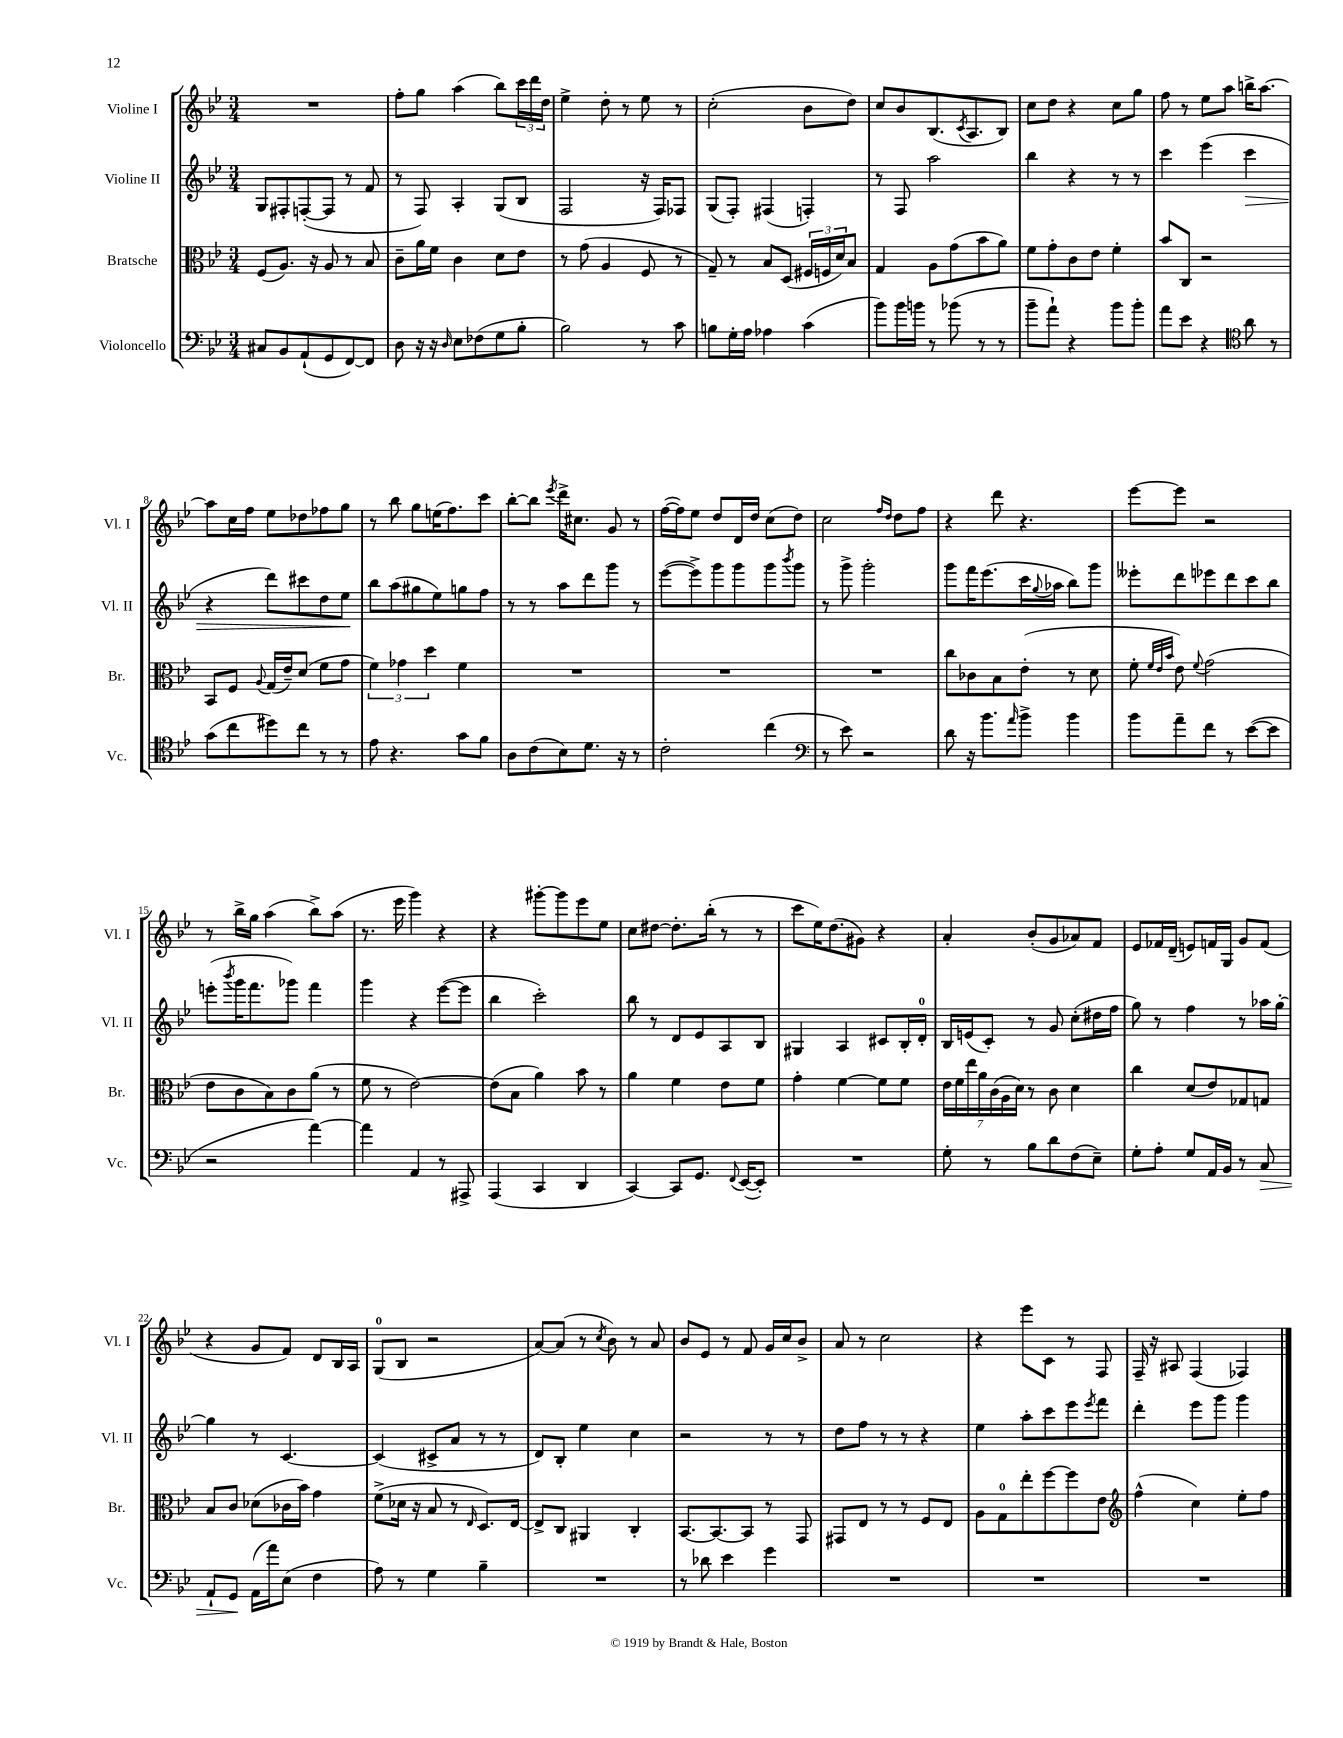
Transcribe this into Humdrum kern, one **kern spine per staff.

**kern	**kern	**kern	**kern
*staff4	*staff3	*staff2	*staff1
*clefF4	*clefC3	*clefG2	*clefG2
*k[b-e-]	*k[b-e-]	*k[b-e-]	*k[b-e-]
*M3/4	*M3/4	*M3/4	*M3/4
8C#/L	(8F/L	8G/L	2.r
8BB-/	8.A/J)	8F#'/	.
(8AA`/	.	([8F'/	.
.	16r	.	.
8GG/	8A/	8F/]J	.
[8FF/)	8r	8r	.
8FF/]J	8B-/	8f/	.
=	=	=	=
8D\	8c~\L	8r	8ff'\L
16r	16a\L	8F/)	8gg\J
16r	16f\JJ	.	.
16qqD/	.	.	.
8E-\L	4c\	4A'/	(4aa\
(8F-\	.	.	.
8G\	8d\L	(8G/L	8bb-\L)
8B-'\J	8e-\J	8B-/J	24ccc\L
.	.	.	24ddd\
.	.	.	24dd\JJ
=	=	=	=
2B-\)	8r	2F/	4ee-^\
.	(8g\	.	.
.	4A/	.	8dd'\
.	.	.	8r
8r	8F/	16r	8ee-\
.	.	16F/LK)	.
8c\	8r	8F-/J	8r
=	=	=	=
8B\L	8G~/)	(8G/L	(2cc'\
16G'\L	8r	8F'/J)	.
16A\JJ	.	.	.
4A-\	8B-/L	(4F#/	.
.	(8D/J	.	.
(4c\	24F#/LL	4F'/)	8b-\L
.	24F/	.	.
.	24d/J)	.	.
.	8B-/J	.	8dd\J)
=	=	=	=
8b-\L)	4G/	8r	8cc/L
16b-\L	.	8F/	8b-/
16b\JJ	.	.	.
8r	8A\L	2aa\	(8.B-/
(8b-\	(8g\	.	.
.	.	.	8qc/
.	.	.	8.A/
8r	8b-\	.	.
8r	8a\J)	.	8B-/J)
=	=	=	=
8b-~\L	8f\L	4bb-\	8cc\L
8a`\J)	8g'\	.	8dd\J
4r	8c\	4r	4r
.	8e-\J	.	.
8b-\L	4f'\	8r	8cc\L
8b-'\J	.	8r	8gg\J
=	=	=	=
8a\L	8b-/L	4ccc\	8ff\
8e-\J	8C/J	.	8r
4r	2r	(4eee-\	8ee-\L
.	.	.	8aa\J
*clefC4	*	*	*
8a\	.	4ccc\	16bb^\LK
.	.	.	[8.aa\J
8r	.	.	.
=	=	=	=
(8g\L	8BB-/L	4r	8aa\]L
8cc\	8F/J	.	16cc\L
.	.	.	16ff\JJ
.	8qqA/	.	.
8dd#\)	(16G/LL	8ddd\L)	8ee-\L
.	16e-~/J)	.	.
8cc\J	(8d/J	8ccc#\	8dd-\
8r	8f\L	8dd\	8ff-\
8r	8g\J	8ee-\J	8gg\J
=	=	=	=
8e-\	6f\)	8bb-\L	8r
4.r	.	(8aa\	8bb-\
.	6g-\	.	.
.	.	8gg#\	8gg\L
.	6dd\	.	.
.	.	8ee-\)	(16ee\K
.	.	.	8.ff\)
8g\L	4f\	8gg\	.
8f\J	.	8ff\J	8ccc\J
=	=	=	=
8A\L	2.r	8r	[8bb-'\L
(8c\	.	8r	8bb-\]J
.	.	.	8qeee-/
8B-\)	.	8aa\L	16ddd^\LK
.	.	.	8.cc#\J
8.d\J	.	8ddd\	.
.	.	8ggg\J	8g/
16r	.	.	.
8r	.	8r	8r
=	=	=	=
2c'\	2.r	([8eee-\L	([16ff\LL
.	.	.	16ff\]J)
.	.	8eee-^\])	8ee-\J
.	.	8ggg\	8dd/L
.	.	8ggg\	16d/L
.	.	.	16dd/JJ
(4cc\	.	8ggg\	(8cc\L
.	.	8qbbb-/	.
.	.	8ggg\J	8dd\J)
=	=	=	=
*clefF4	*	*	*
8r	2.r	8r	2cc\
8e-\)	.	8ggg^\	.
2r	.	2ggg'\	.
.	.	.	16qqff/LL
.	.	.	16qqdd/JJ
.	.	.	8dd\L
.	.	.	8ff\J
=	=	=	=
8d\	8cc\L	8ggg\L	4r
16r	8c-\	16fff\K	.
8.b-\L	.	(8.eee-\	.
.	8B-\	.	8ddd\
16qqa/	.	.	.
8b-^\J	(8e-'\J	16ccc\L	4.r
.	.	8qqgg/	.
.	.	16aa-\JJ	.
4b-\	8r	8bb-\L)	.
.	8d\	8ggg\J	.
=	=	=	=
8b-\L	8f'\	8eee--'\L	[8eee-\L
.	32qqf/LLL	.	.
.	32qqe-/	.	.
.	32qqb-/JJJ	.	.
8a~\	8e-\)	8ddd\	8eee-\]J
.	8qqf/	.	.
8f\J	(2g\	8eee-\	2r
8r	.	8ddd\	.
([8e-\L	.	8ccc\	.
8e-\]J	.	8bb-\J	.
=	=	=	=
2r	8e-\L	(8eee'\L	8r
.	.	8qbbb-/	.
.	8c\	16ggg\K	16bb-^\LL
.	.	8.fff\	16gg\JJ
.	8B-\)	.	(4aa\
.	8c\	8ggg-\J)	.
[4a\)	(8a\J	4fff\	8bb-^\L)
.	8r	.	(8aa\J
=	=	=	=
4a\]	8f\	4ggg\	8.r
.	8r	.	.
.	.	.	16eee-\
4AA/	[2e-\)	4r	4ggg\)
8r	.	([8eee-\L	4r
8AAA#^/	.	8eee-\]J	.
=	=	=	=
(4AAA/	(8e-\]L	4bb-\	4r
.	8B-\J	.	.
4CC/	4a\)	2ccc'\)	[8ggg#'\L
.	.	.	8ggg#\]
4DD/	8b-\	.	8eee-\
.	8r	.	8ee-\J
=	=	=	=
[4CC/)	4a\	8bb-\	8cc\L
.	.	8r	[8dd#\J
8CC/]L	4f\	8d/L	8.dd#'\]L
8.GG/J	.	8e-/	.
.	.	.	(16bb-'\Jk
.	8e-\L	8A/	8r
8qqFF/	.	.	.
([16EE-/LK	.	.	.
8EE-'/]J)	8f\J	8B-/J	8r
=	=	=	=
2.r	4g'\	4G#/	8ccc\L
.	.	.	16ee-\K)
.	.	.	(8.dd\
.	[4f\	4A/	.
.	.	.	8g#\J)
.	8f\]L	8c#/L	4r
.	8f\J	16B-'/L	.
.	.	16d'/JJ	.
=	=	=	=
8G'\	28e-\LL	16B-/LL	4a'/
.	28f\	.	.
.	.	(16e/J	.
.	28ee-\	.	.
.	28a\	.	.
8r	.	8c'/J)	.
.	(28c\	.	.
.	28A\	.	.
.	28d\JJ)	.	.
8B-\L	8r	8r	(8b-'/L
8d\	8c\	8g/	8g/
(8F\	4d\	(8cc'\L	8a-/)
8E-~\J)	.	16dd#\L	8f/J
.	.	16ff\JJ	.
=	=	=	=
8G'\L	4cc\	8gg\)	8e-/L
8A'\J	.	8r	16f-/L
.	.	.	(16d~/JJ
8G/L	(8d/L	4ff\	8e/L)
16AA/L	8e-/)	.	16f/L
16BB-/JJ	.	.	16G/JJ
8r	8G-/	8r	8g/L
8C/	8G/J	16aa-\LL	(8f/J
.	.	[16gg'\JJ	.
=	=	=	=
8AA`/L	8B-/L	4gg\]	4r
8GG/J	8c/J	.	.
(16AA\LL	(8d-\L	8r	8g/L
16a\J)	.	.	.
(8E-\J	16c-\L	[4.c/	8f/J)
.	16b-\JJ)	.	.
4F\	4g\	.	8d/L
.	.	.	16B-/L
.	.	.	16A/JJ
=	=	=	=
8A\)	(8f^\L	(4c/]	(8G/L
8r	16d-\Jk	.	8B-/J
.	16r	.	.
4G\	8B-/	8c#^/L	2r
.	8r	8a/J	.
.	16qqE-/	.	.
4B-~\	8.D/L)	8r	.
.	.	8r	.
.	[16E-/Jk	.	.
=	=	=	=
2.r	8E-^/]L	8d/L)	[8a/L)
.	8C/J	8B-'/J	(8a/]J
.	4AA#/	4ee-\	8r
.	.	.	8qcc/
.	.	.	8b-\)
.	4C'/	4cc\	8r
.	.	.	8a/
=	=	=	=
8r	[8.BB-/L	2r	8b-/L
8d-\	.	.	8e-/J
.	8.BB-/_	.	.
4e-\	.	.	8r
.	8BB-/]J	.	8f/
4g\	8r	8r	16g/LL
.	.	.	16cc/J
.	8GG/	8r	8b-^/J
=	=	=	=
2.r	8GG#/L	8dd\L	8a/
.	8E-/J	8ff\J	8r
.	8r	8r	2cc\
.	8r	8r	.
.	8F/L	4r	.
.	8E-/J	.	.
=	=	=	=
2.r	8A\L	4ee-\	4r
.	8G\	.	.
.	8ee-'\	8aa'\L	8eee-\L
.	[8ff\	8ccc\	8c\J
.	8ff\]	8eee-\	8r
.	.	8qeee-/	.
.	8e-\J	8fff\J	8F/
=	=	=	=
*	*clefG2	*	*
2.r	(4ff^^\	4ddd'\	16F~/
.	.	.	16r
.	.	.	8A#/
.	4cc\)	8eee-\L	(4F/
.	.	8ggg\J	.
.	8ee-'\L	4ggg\	4F-/)
.	8ff\J	.	.
==	==	==	==
*-	*-	*-	*-
